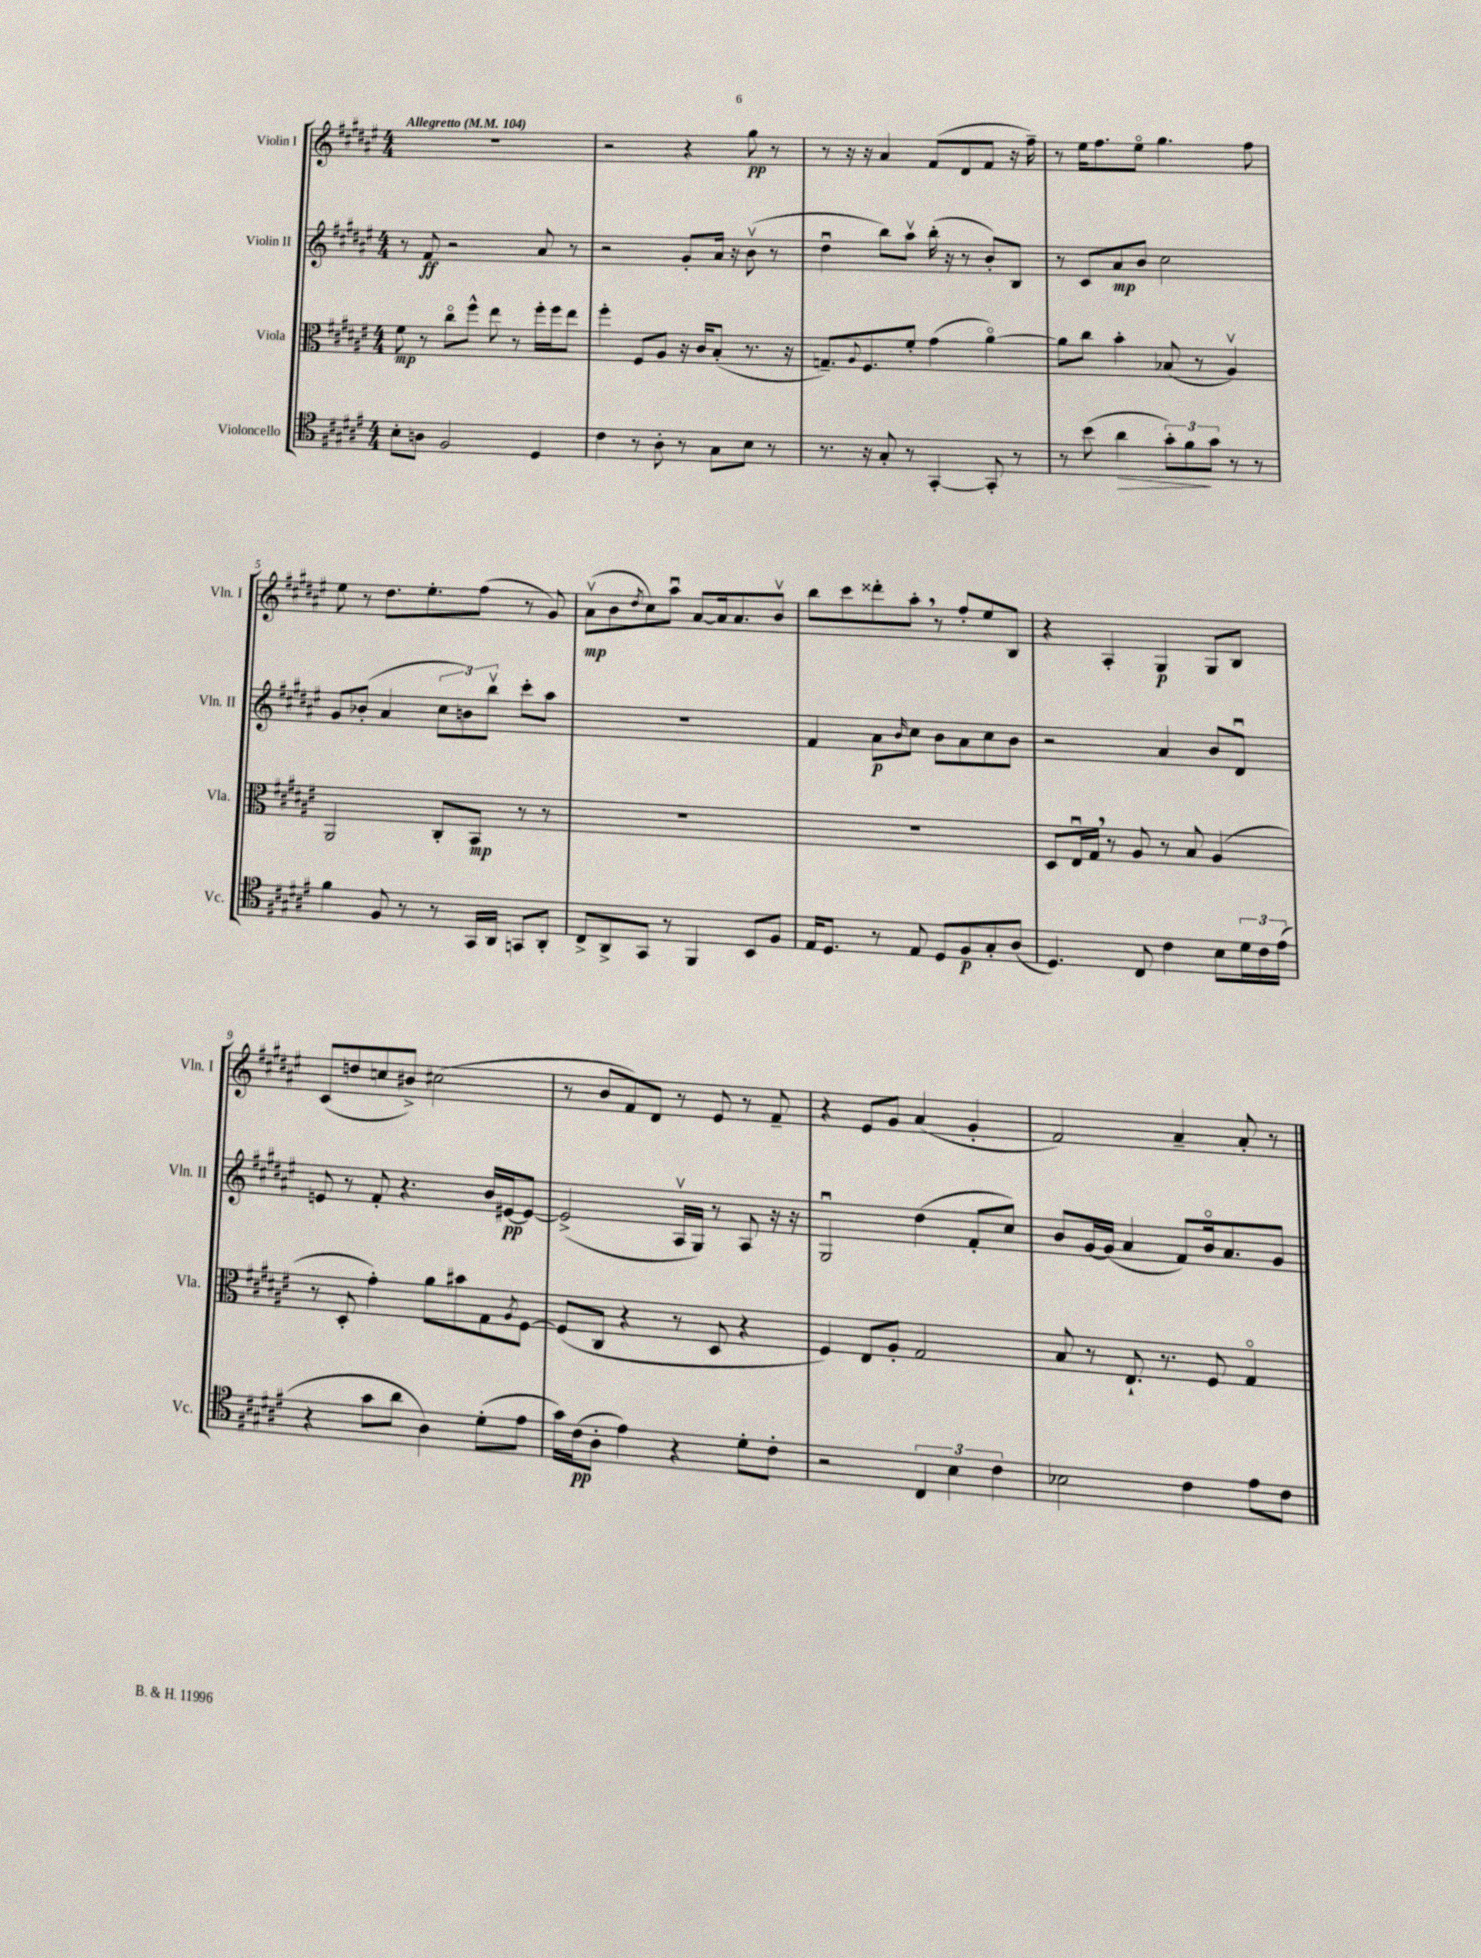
<<
\new StaffGroup <<
\new Staff = "s0" \with { instrumentName = "Violin I" shortInstrumentName = "Vln. I" } {
    \clef treble \key fis \major \numericTimeSignature \time 4/4 \tempo "Allegretto" 4 = 104
    R1 |
    r2 r4 gis''8\pp r8 |
    r8 r16 r16 ais'4 fis'8( dis'8 fis'8 r16 fis''16--) |
    r8 eis''16 fis''8. eis''8\flageolet gis''4. fis''8 |
    eis''8 r8 dis''8. eis''8.-. fis''8( r8 gis'8) |
    ais'8\upbow\mp( b'8 \acciaccatura { dis''8 } cis''8) ais''8\downbow ais'8~ ais'16 ais'8. b'8\upbow |
    b''8 cis'''8 disis'''8-. ais''8-. \breathe r8 fis''8-. eis''8 b8 |
    r4 ais4-. gis4\p gis8 b8 |
    cis'8( d''8 c''8 bis'8->) cis''2( |
    r8 b'8 fis'8) dis'8 r8 eis'8 r8 fis'8-- |
    r4 eis'8 gis'8 ais'4( gis'4-. |
    fis'2) ais'4-- ais'8-. r8 \bar "|." |
}
\new Staff = "s1" \with { instrumentName = "Violin II" shortInstrumentName = "Vln. II" } {
    \clef treble \key fis \major \numericTimeSignature \time 4/4
    r8 fis'8\ff r2 ais'8 r8 |
    r2 gis'8-. ais'16 r16 b'8\upbow( r8 |
    dis''4\downbow b''8) ais''8\upbow b''16-.( r16 r8 b'8-.) b8 |
    r8 cis'8 ais'8\mp b'8 cis''2 |
    gis'8 bes'8-.( ais'4 \tuplet 3/2 { cis''8 b'8) b''8\upbow } cis'''8-. ais''8 |
    R1 |
    fis'4 ais'8\p \grace { b'16 } cis''8 b'8 ais'8 cis''8 b'8 |
    r2 ais'4 b'8 dis'8\downbow |
    e'8 r8 fis'8-. r4. b'16 eis'16~\pp eis'8~ |
    eis'2->( ais16\upbow gis16) r8 ais8 r16 r16 |
    gis2\downbow dis''4( fis'8-. cis''8) |
    b'8 gis'16~ gis'16( ais'4 fis'8) b'16\flageolet ais'8. gis'8 \bar "|." |
}
\new Staff = "s2" \with { instrumentName = "Viola" shortInstrumentName = "Vla." } {
    \clef alto \key fis \major \numericTimeSignature \time 4/4
    fis'8\mp r8 cis''8\flageolet fis''8-^ eis''8 r8 fis''16-. fis''16 eis''8 |
    fis''4-. fis8 ais8 r16 cis'16 b8-.( r8. r16 |
    g8.--) \appoggiatura { ais8 } fis8. fis'8-. gis'4( ais'4~\flageolet) |
    ais'8 cis''8 b'4-. bes8( r8 ais4\upbow) |
    ais,2 cis8-. b,8\mp r8 r8 |
    R1 |
    R1 |
    dis8 eis16\downbow gis16 \breathe r8 ais8 r8 b8 ais4( |
    r8 dis8-. gis'4-.) ais'8 bis'8 gis8 \acciaccatura { ais8 } fis8~ |
    fis8( cis8 r4 r8 dis8 r4 |
    fis4) eis8 ais8-. gis2 |
    b8 r8 eis8.-! r8. fis8 gis4\flageolet \bar "|." |
}
\new Staff = "s3" \with { instrumentName = "Violoncello" shortInstrumentName = "Vc." } {
    \clef tenor \key fis \major \numericTimeSignature \time 4/4
    b8-. a8 fis2 dis4 |
    cis'4 r8 ais8-. r8 gis8 b8 r8 |
    r8. r16 gis8-. r8 gis,4~-. gis,8-. r8 |
    r8 b'8( ais'4\> \tuplet 3/2 { gis'8-.) fis'8\! gis'8 } r8 r8 |
    fis'4 fis8 r8 r8 gis,16 ais,16 g,8 ais,8-. |
    cis8-> ais,8-> gis,8 r8 fis,4 b,8 fis8 |
    eis16 dis8. r8 eis8 dis8 fis8\p gis8-. ais8( |
    dis4.) cis8 cis'4 b8 \tuplet 3/2 { dis'16 cis'16 eis'16( } |
    r4 gis'8 ais'8 ais4) dis'8-.( eis'8 |
    gis'16) cis'16\pp( ais8-. eis'4) r4 dis'8-. cis'8-. |
    r2 \tuplet 3/2 { cis4 b4 cis'4 } |
    bes2 cis'4 eis'8 cis'8 \bar "|." |
}
>>
>>
